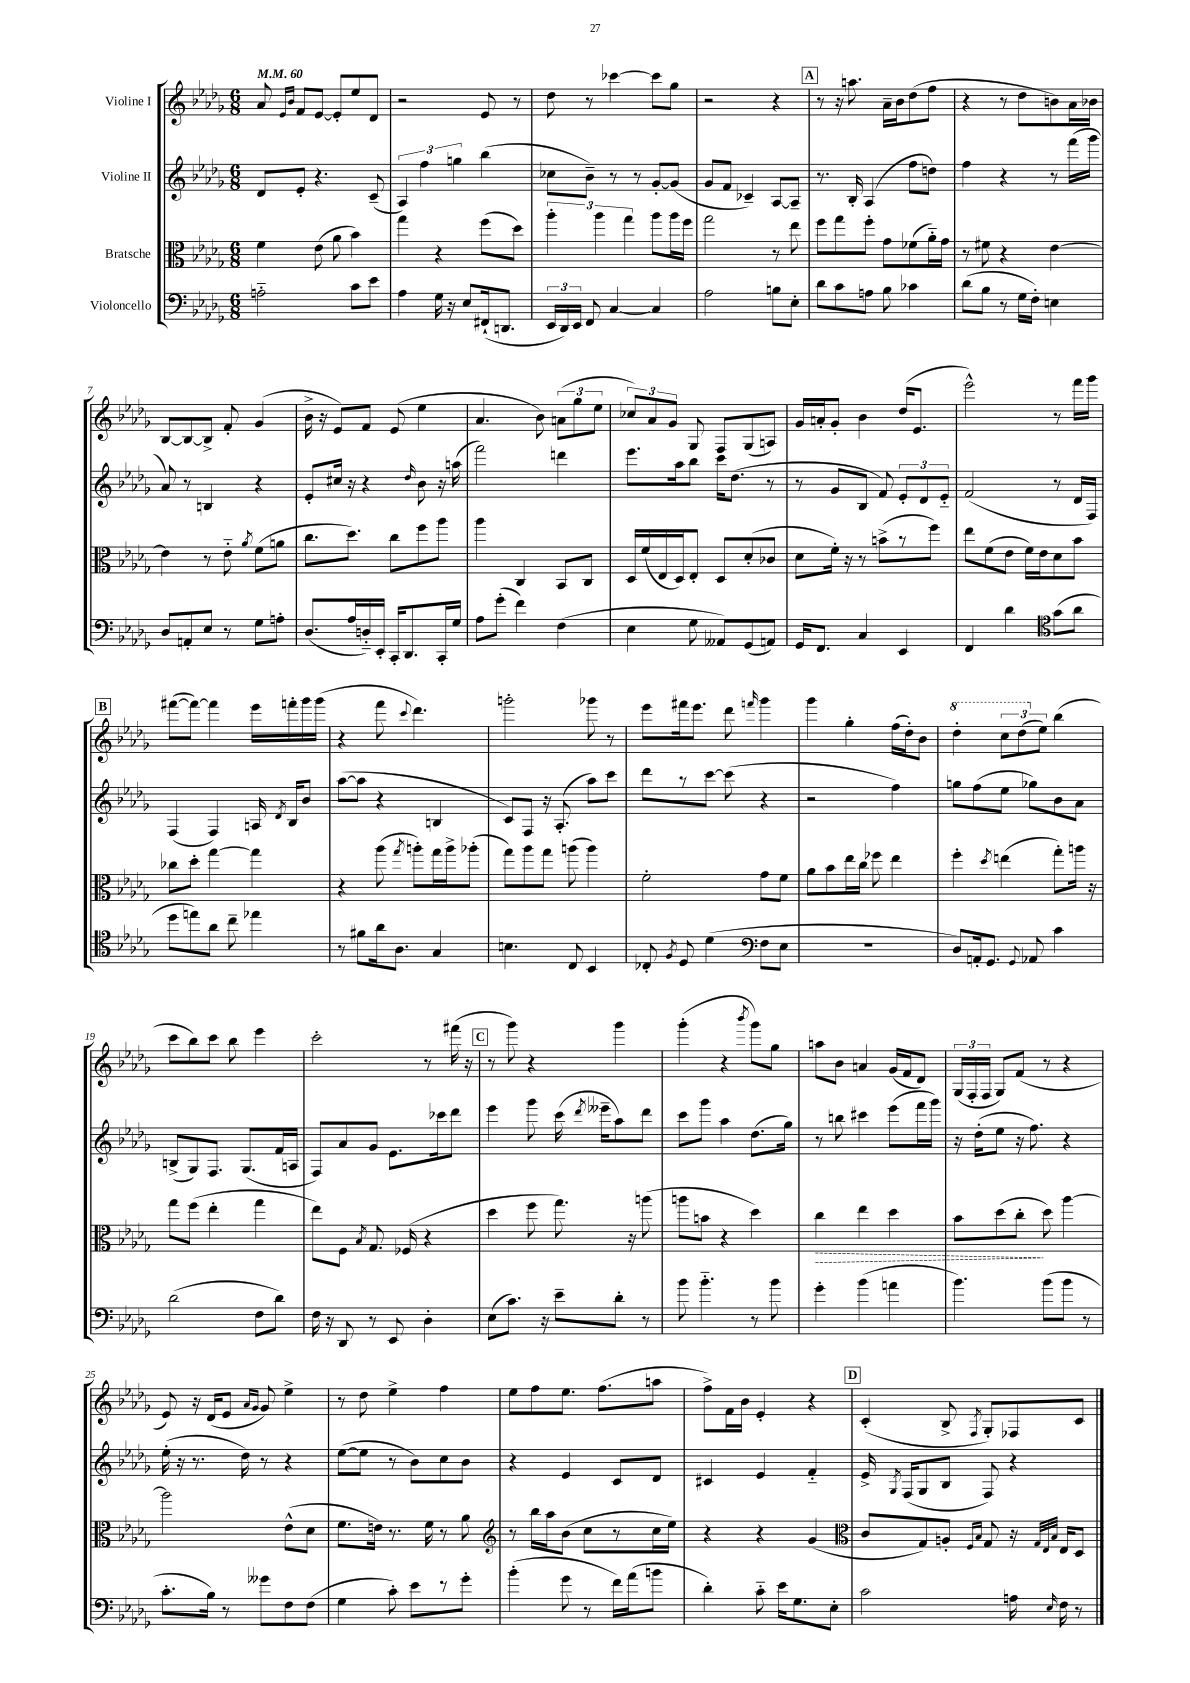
<<
\new StaffGroup <<
\new Staff = "s0" \with { instrumentName = "Violine I" } {
    \clef treble \key des \major \numericTimeSignature \time 6/8 \tempo 4 = 60
    \autoBeamOff aes'8 \grace { ees'16[ bes'16] } f'8[ ees'8]~ ees'8[-. ees''8 des'8] |
    r2 ees'8 r8 |
    des''8 r8 ces'''4~ ces'''8[ ges''8] |
    r2 r4 |
    \mark \markup { \box "A" } r8 r16 a''8. aes'16[-- bes'16 des''8( f''8] |
    r4 r8 des''8[ b'8) aes'16 bes'16] |
    bes8[~ bes8~ bes8]-> f'8-. ges'4( |
    bes'16-> r16 ees'8[) f'8] ees'8( ees''4 |
    aes'4. bes'8) \tuplet 3/2 { a'8[( ges''8 ees''8] } |
    \tuplet 3/2 { ces''8[) aes'8 ges'8] } ges8 f8[ ges8( a8]) |
    ges'16[ a'16-. ges'8]-. bes'4 des''16[( ees'8.] |
    ees'''2-^) r8 f'''16[ ges'''16] |
    \mark \markup { \box "B" } fis'''8[~( fis'''8]~) fis'''4 ees'''16[ f'''16-. ges'''16 ges'''16]( |
    r4 f'''8 \appoggiatura { c'''8 } des'''4.) |
    g'''2-. ges'''8 r8 |
    ees'''8[ fis'''16 ees'''8.] des'''8 \grace { f'''16 } ges'''4 |
    ges'''4 ges''4-. f''16[( des''16-.) bes'8] |
    \ottava #1 des'''4-. \tuplet 3/2 { c'''8[ des'''8( \ottava #0 ees''8]) } bes''4( |
    c'''8[ bes''8) c'''8] bes''8 ees'''4 |
    c'''2-. r8 fis'''16( r16 |
    \mark \markup { \box "C" } r8 ges'''8) r4 ges'''4 |
    ges'''4-.( r4 \acciaccatura { bes'''8 } ges'''8[) ges''8] |
    a''8[ bes'8] a'4 ges'16[( f'16 des'8]) |
    \tuplet 3/2 { ges16[( f16-. f16] } ges8[) f'8]( r8 r4 |
    ees'8) r16 des'16[( ees'8] \grace { aes'16[ ges'16] } ges'8) ees''4-> |
    r8 des''8 ees''4-> f''4 |
    ees''8[ f''8 ees''8.] f''8.[( a''8] |
    f''8[->) f'16 bes'16] ees'4-. r4 |
    \mark \markup { \box "D" } c'4-.( bes8-> \acciaccatura { f8 } ges8[-.) fes8 c'8] \bar "|." |
}
\new Staff = "s1" \with { instrumentName = "Violine II" } {
    \clef treble \key des \major \numericTimeSignature \time 6/8
    \autoBeamOff des'8[ ees'8]-. r4. c'8--( |
    \tuplet 3/2 { aes4) f''4 g''4 } bes''4( |
    ces''8[ bes'8]--) r8 r8 ges'8[~-. ges'8]( |
    ges'8[ f'8] ces'4--) aes8[~ aes8]-- |
    \mark \markup { \box "A" } r8. bes16-. aes4( f''8[ d''8]) |
    f''4 r4 r8 f'''16[( ges'''16] |
    aes'8) r8 b4 r4 |
    ees'8[-. cis''16] r16 r4 \grace { des''16 } bes'8 r16 a''16( |
    f'''2) d'''4 |
    ees'''8.[ aes''16 bes''8] c'''16[ des''8.]( r8 |
    r8 ges'8[ bes8] f'8) \tuplet 3/2 { ees'8[-. des'8 ees'8]-_ } |
    f'2( r8 des'16[ f16]) |
    \mark \markup { \box "B" } f4( f4) a16 \acciaccatura { des'8 } bes16[ bes'8] |
    aes''8[~( aes''8] r4 b4 |
    c'8[) f8] r16 aes8.-.( aes''8[) c'''8] |
    des'''8[ r8 c'''8]~ c'''8( r4 |
    r2 f''4) |
    g''8[ f''8( ees''8] ges''8[) bes'8 aes'8] |
    b8[->( ges8) f8.] ges8.[( f'16 a16] |
    f8[) aes'8 ges'8] ees'8.[ ces'''16 des'''8] |
    \mark \markup { \box "C" } ees'''4 ges'''8 c'''16( \acciaccatura { des'''8 } eeses'''16[-- aes''8) des'''8] |
    c'''8[ ges'''8] aes''4 des''8.[( ges''16]) |
    r8 b''8 cis'''4 ees'''8[( f'''16 ges'''16]) |
    r16 des''16[-.( ees''8] r16 f''8.) r4 |
    ees''16-.( r16 r8. des''16) r8 r4 |
    ees''8[~( ees''8] r8 bes'8[) c''8 bes'8] |
    r4 ees'4 c'8[ des'8] |
    cis'4 ees'4 f'4-_ |
    \mark \markup { \box "D" } ees'16-> \acciaccatura { ges8 } f16[( ges8 bes8] f8) r4 \bar "|." |
}
\new Staff = "s2" \with { instrumentName = "Bratsche" } {
    \clef alto \key des \major \numericTimeSignature \time 6/8
    \autoBeamOff f'4 ees'8( aes'8 bes'4) |
    ges''4 r4 f''8[( des''8]) |
    \tuplet 3/2 { aes''4-. aes''4 ges''4 } aes''8[ aes''16 f''16] |
    ges''2 r8 ees''8 |
    \mark \markup { \box "A" } f''8[ ges''8 f''8]-. ges'8[ fes'8( aes'16-_) ges'16] |
    r8 fis'8 r4 ees'4~ |
    ees'4 r8 ees'8-_ \acciaccatura { aes'8 } f'8[( a'8] |
    c''8.[ des''8.]) c''8[ f''8 aes''8] |
    aes''4 c4 bes,8[ c8] |
    des16[ f'16( ees16 des16) ees8]-. des8[ des'8-.( ces'8] |
    des'8[ f'16]-.) r16 r8 b'8[->( r8 f''8]) |
    ees''8[ f'8( ees'8] f'16[) ees'16 des'8 bes'8] |
    \mark \markup { \box "B" } ces''8[ des''8]-. ges''4~ ges''4 |
    r4 aes''8( \acciaccatura { ges''8 } a''8[-.) ges''16 a''16-> aes''8]-.( |
    ges''8[) aes''8 ges''8] a''8( a''4) |
    f'2-. ges'8[ f'8] |
    aes'8[ bes'8 ees''16 c''16] fes''8 ees''4 |
    f''4-. \acciaccatura { des''8 } e''4( ges''8[-.) a''16] r16 |
    ges''8[ f''8]( ees''4-. ges''4 |
    ees''8[) f8] \acciaccatura { bes8 } ges8. fes16( r4 |
    \mark \markup { \box "C" } des''4 f''8 ges''8.) r16 a''8( |
    a''8[ b'8] r4 des''4) |
    \once \override Hairpin.style = #'dashed-line c''4\> ees''4 des''4 |
    bes'8[ des''8( c''8]-.\! des''8) aes''4~ |
    aes''2 ees'8[-^( des'8] |
    f'8.[ e'16]) r8. f'16 r8 aes'8 |
    \clef treble r8 bes''16[ aes''16 bes'8]( c''8[ r8 c''16 ees''16]) |
    r4 r4 ges'4( |
    \mark \markup { \box "D" } \clef alto c'8[ ges8) a8]-. \grace { f16[ bes16] } ges8 r16 \grace { ges32[ ees32 bes32] } ees16[ des8] \bar "|." |
}
\new Staff = "s3" \with { instrumentName = "Violoncello" } {
    \clef bass \key des \major \numericTimeSignature \time 6/8
    \autoBeamOff a2-_ c'8[ ees'8] |
    aes4 ges16 r16 ees8[ fis,16-!( d,8.] |
    \tuplet 3/2 { ees,16[ des,16) ees,16] } f,8 c4~ c4 |
    aes2 b8[ ees8]-. |
    \mark \markup { \box "A" } des'8[ c'8 a8] bes8 ces'4 |
    des'8[( bes8] r8 ges16[ f16]-.) e4 |
    des8[ a,8-. ees8] r8 ges8[ a8]-. |
    des8.[( aes16 d16-_) ees,16]-. c,16[-. des,8. c,16-. ges16] |
    aes8[ ges'8]-.( f'4) f4( |
    ees4 ges8 aeses,8[) ges,8( a,8]) |
    ges,16[ f,8.] c4 ees,4 |
    f,4 des'4 \clef tenor ges'8[( aes'8] |
    \mark \markup { \box "B" } des''8[ e''8) aes'8] c''8-- ees''4 |
    r8 fis'8[ aes'16 aes8.] ges4 |
    b4. c8 bes,4 |
    ces8-. \acciaccatura { f8 } des8 des'4( \clef bass f8[ ees8] |
    R2. |
    des8[) a,16-. ges,8.] \appoggiatura { ges,8 } aes,8 c'4 |
    des'2( f8[ des'8]) |
    f16 r16 des,8 r8 ees,8 des4-. |
    \mark \markup { \box "C" } ees8[( c'8.]) r16 ees'8[-- des'8]-. r8 |
    bes'8 bes'4.-_ r8 bes'8 |
    ges'4-. bes'4( a'4 |
    bes'4.) bes'8[( bes'8] r8 |
    c'8.[-. bes16]) r8 geses'8[ f8 f8]( |
    ges4 c'8-.) ees'8[ r8 ges'8]-. |
    bes'4-.( ges'8 r8 f'16[) aes'16( b'8] |
    des'4-.) c'8-_ ees'16[ ges8. ees8]-. |
    \mark \markup { \box "D" } c'2 a16 \grace { ees16 } f16 r8 \bar "|." |
}
>>
>>
